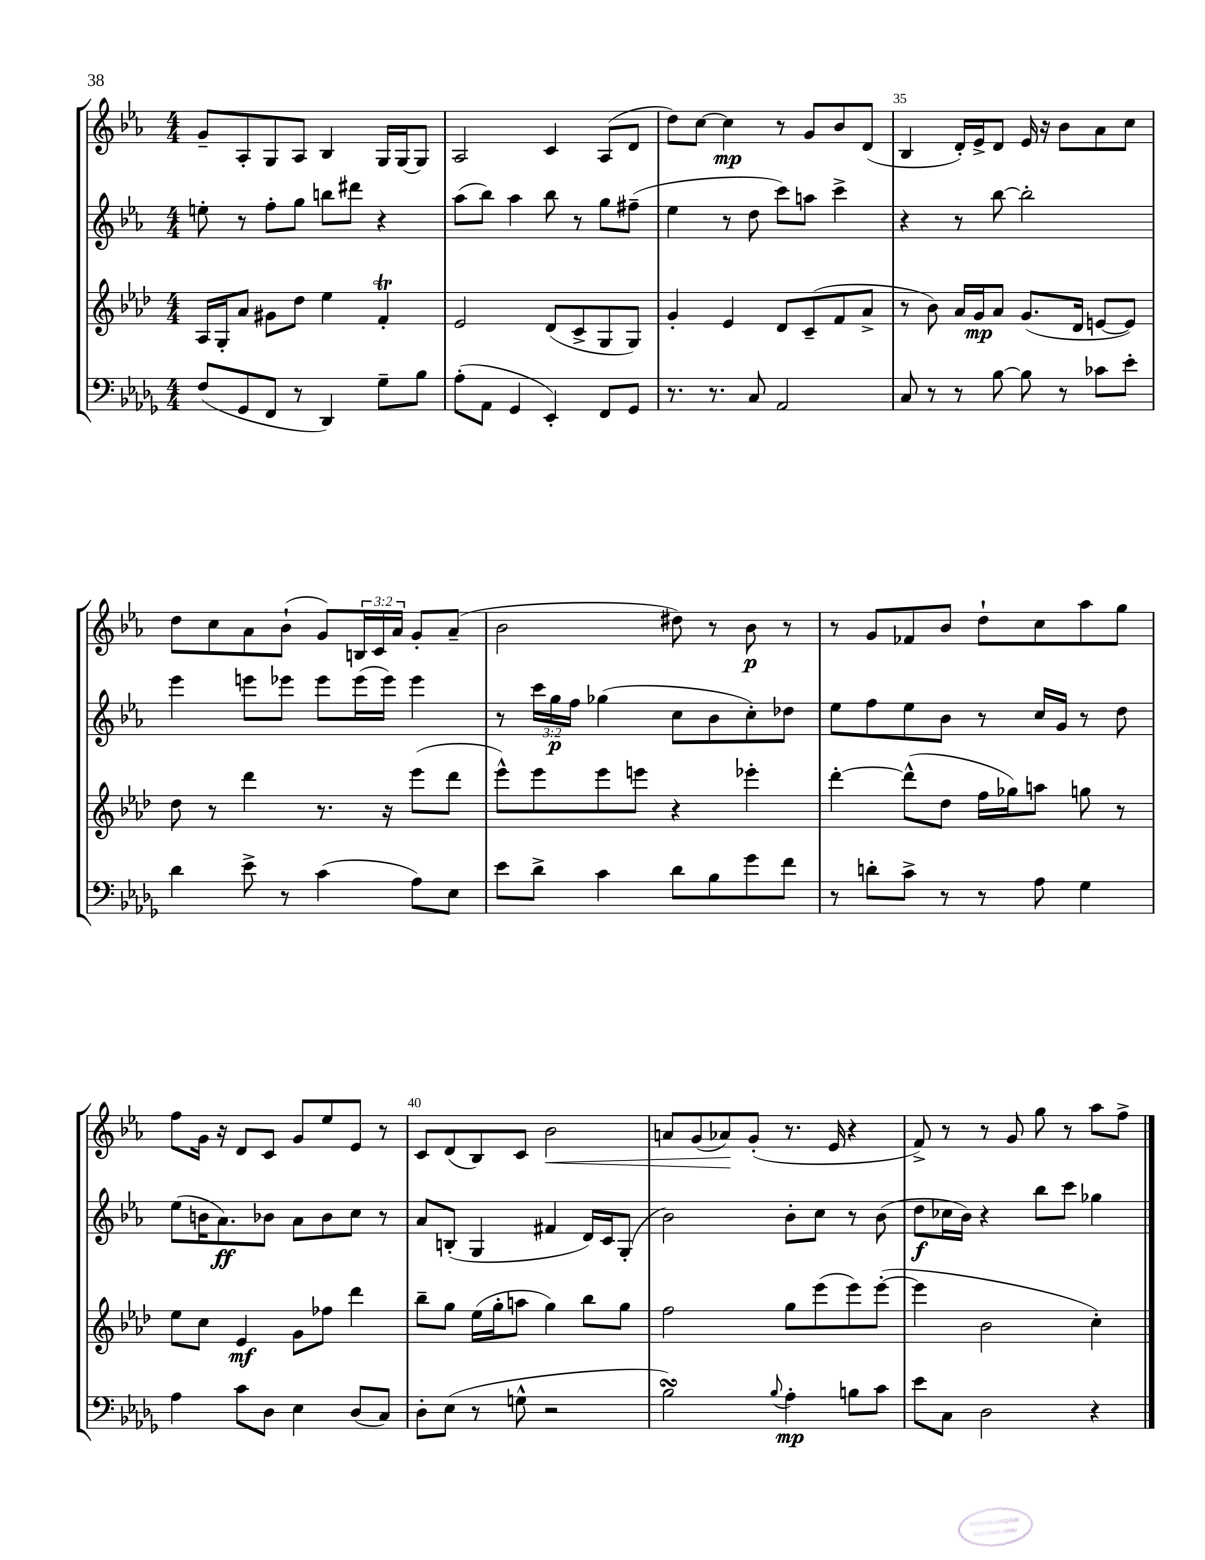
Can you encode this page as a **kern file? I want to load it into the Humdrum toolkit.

**kern	**dynam	**kern	**dynam	**kern	**dynam	**kern	**dynam
*part4	*part4	*part3	*part3	*part2	*part2	*part1	*part1
*staff4	*staff4	*staff3	*staff3	*staff2	*staff2	*staff1	*staff1
*clefF4	*	*clefG2	*	*clefG2	*	*clefG2	*
*k[b-e-a-d-g-]	*	*k[b-e-a-d-]	*	*k[b-e-a-]	*	*k[b-e-a-]	*
*M4/4	*	*M4/4	*	*M4/4	*	*M4/4	*
=32	=32	=32	=32	=32	=32	=32	=32
(8F/L	.	16A-/LL	.	8een'\	.	8g~/L	.
.	.	16G'/J	.	.	.	.	.
8GG-/	.	8a-/J	.	8r	.	8A-'/	.
8FF/J	.	8g#X\L	.	8ff'\L	.	8G/	.
8r	.	8dd-\J	.	8gg\J	.	8A-/J	.
4DD-/)	.	4ee-\	.	8bbn\L	.	4B-/	.
.	.	.	.	8ddd#X\J	.	.	.
8G-~\L	.	4fT'/	.	4r	.	16G/LL	.
.	.	.	.	.	.	[16G/J	.
8B-\J	.	.	.	.	.	8G/J]	.
=33	=33	=33	=33	=33	=33	=33	=33
(8A-'\L	.	2e-/	.	(8aa-\L	.	2A-/	.
8AA-\J	.	.	.	8bb-\J)	.	.	.
4GG-/	.	.	.	4aa-\	.	.	.
4EE-'/)	.	(8d-/L	.	8bb-\	.	4c/	.
.	.	8c^/	.	8r	.	.	.
8FF/L	.	8G/	.	8gg\L	.	(8A-/L	.
8GG-/J	.	8G/J)	.	(8ff#X~\J	.	8d/J	.
=34	=34	=34	=34	=34	=34	=34	=34
8.r	.	4g'/	.	4ee-\	.	8dd\L)	.
.	.	.	.	.	.	[8cc\J	.
8.r	.	.	.	.	.	.	.
.	.	4e-/	.	8r	.	4cc\]	mp
8C/	.	.	.	8dd\	.	.	.
2AA-/	.	8d-/L	.	8ccc\L)	.	8r	.
.	.	(8c~/	.	8aan\J	.	8g/L	.
.	.	8f/	.	4ccc^\	.	8b-/	.
.	.	8a-^/J	.	.	.	(8d/J	.
=35	=35	=35	=35	=35	=35	=35	=35
8C/	.	8r	.	4r	.	4B-/	.
8r	.	8b-\)	.	.	.	.	.
8r	.	16a-/LL	.	8r	.	16d'/LL)	.
.	.	16g/J	mp	.	.	16e-^/J	.
[8B-\	.	8a-/J	.	[8bb-\	.	8d/J	.
8B-\]	.	(8.g/L	.	2bb-'\]	.	16e-/	.
.	.	.	.	.	.	16r	.
8r	.	.	.	.	.	8b-\L	.
.	.	16d-/Jk	.	.	.	.	.
8c-X\L	.	[8en/L	.	.	.	8a-\	.
8e-'\J	.	8e/J])	.	.	.	8cc\J	.
!!LO:LB:g=z
=36	=36	=36	=36	=36	=36	=36	=36
4d-\	.	8dd-\	.	4eee-\	.	8dd\L	.
.	.	8r	.	.	.	8cc\	.
8e-^\	.	4ddd-\	.	8eeen\L	.	8a-\	.
8r	.	.	.	8eee-X\J	.	(8b-`\J	.
(4c\	.	8.r	.	8eee-\L	.	8g/L)	.
.	.	.	.	(16eee-\L	.	24Bn/L	.
.	.	.	.	.	.	24c/	.
.	.	16r	.	16eee-\JJ)	.	.	.
.	.	.	.	.	.	24a-/JJ	.
8A-\L)	.	(8eee-\L	.	4eee-\	.	8g'/L	.
8E-\J	.	8ddd-\J	.	.	.	(8a-~/J	.
=37	=37	=37	=37	=37	=37	=37	=37
8e-\L	.	8eee-^^\L)	.	8r	.	2b-\	.
8d-^\J	.	8eee-\	.	24ccc\LL	.	.	.
.	.	.	.	24gg\	p	.	.
.	.	.	.	24ff\JJ	.	.	.
4c\	.	8eee-\	.	(4gg-X\	.	.	.
.	.	8eeen\J	.	.	.	.	.
8d-\L	.	4r	.	8cc\L	.	8dd#X\)	.
8B-\	.	.	.	8b-\	.	8r	.
8g-\	.	4eee-X'\	.	8cc'\)	.	8b-\	p
8f\J	.	.	.	8dd-X\J	.	8r	.
=38	=38	=38	=38	=38	=38	=38	=38
8r	.	[4ddd-'\	.	8ee-\L	.	8r	.
8dn'\L	.	.	.	8ff\	.	8g/L	.
8c^\J	.	(8ddd-^^\L]	.	8ee-\	.	8f-X/	.
8r	.	8dd-\J	.	8b-\J	.	8b-/J	.
8r	.	16ff\LL	.	8r	.	8dd`\L	.
.	.	16gg-X\J)	.	.	.	.	.
8A-\	.	8aan\J	.	16cc/LL	.	8cc\	.
.	.	.	.	16g/JJ	.	.	.
4G-\	.	8ggn\	.	8r	.	8aa-\	.
.	.	8r	.	8dd\	.	8gg\J	.
!!LO:LB:g=z
=39	=39	=39	=39	=39	=39	=39	=39
4A-\	.	8ee-\L	.	(8ee-\L	.	8ff\L	.
.	.	8cc\J	.	16bn\K	.	16g\Jk	.
.	.	.	.	8.a-\)	ff	16r	.
8c\L	.	4e-/	mf	.	.	8d/L	.
8D-\J	.	.	.	8b-X\J	.	8c/J	.
4E-\	.	8g\L	.	8a-\L	.	8g/L	.
.	.	8ff-X\J	.	8b-\	.	8ee-/	.
(8D-/L	.	4ddd-\	.	8cc\J	.	8e-/J	.
8C/J)	.	.	.	8r	.	8r	.
=40	=40	=40	=40	=40	=40	=40	=40
8D-'\L	.	8bb-~\L	.	8a-/L	.	8c/L	.
(8E-\J	.	8gg\J	.	(8Bn'/J	.	(8d/	.
8r	.	(16ee-\LL	.	4G/	.	8B-/)	.
.	.	16gg'\J	.	.	.	.	.
8Gn^^\	.	8aan\J	.	.	.	8c/J	.
!	!	!	!	!	!	!	!LO:HP:b
2r	.	4gg\)	.	4f#X/	.	2b-\	<
.	.	8bb-\L	.	16d/LL)	.	.	.
.	.	.	.	16c/J	.	.	.
.	.	8gg\J	.	(8G'/J	.	.	.
=41	=41	=41	=41	=41	=41	=41	=41
2B-sSSS\)	.	2ff\	.	2b-\)	.	8an/L	.
.	.	.	.	.	.	(8g/	.
.	.	.	.	.	.	8a-X/)	.
.	.	.	.	.	.	(8g'/J	[
8qqB-/	.	.	.	.	.	.	.
4A-'\	mp	8gg\L	.	8b-'\L	.	8.r	.
.	.	(8eee-\	.	8cc\J	.	.	.
.	.	.	.	.	.	16e-/	.
8Bn\L	.	8eee-\)	.	8r	.	4r	.
8c\J	.	([8eee-'\J	.	(8b-\	.	.	.
=42	=42	=42	=42	=42	=42	=42	=42
8e-\L	.	4eee-\]	.	8dd\L	f	8f^/)	.
8C\J	.	.	.	16cc-X\L	.	8r	.
.	.	.	.	16b-\JJ)	.	.	.
2D-\	.	2b-\	.	4r	.	8r	.
.	.	.	.	.	.	8g/	.
.	.	.	.	8bb-\L	.	8gg\	.
.	.	.	.	8ccc\J	.	8r	.
4r	.	4cc'\)	.	4gg-X\	.	8aa-\L	.
.	.	.	.	.	.	8ff^\J	.
==	==	==	==	==	==	==	==
*-	*-	*-	*-	*-	*-	*-	*-
